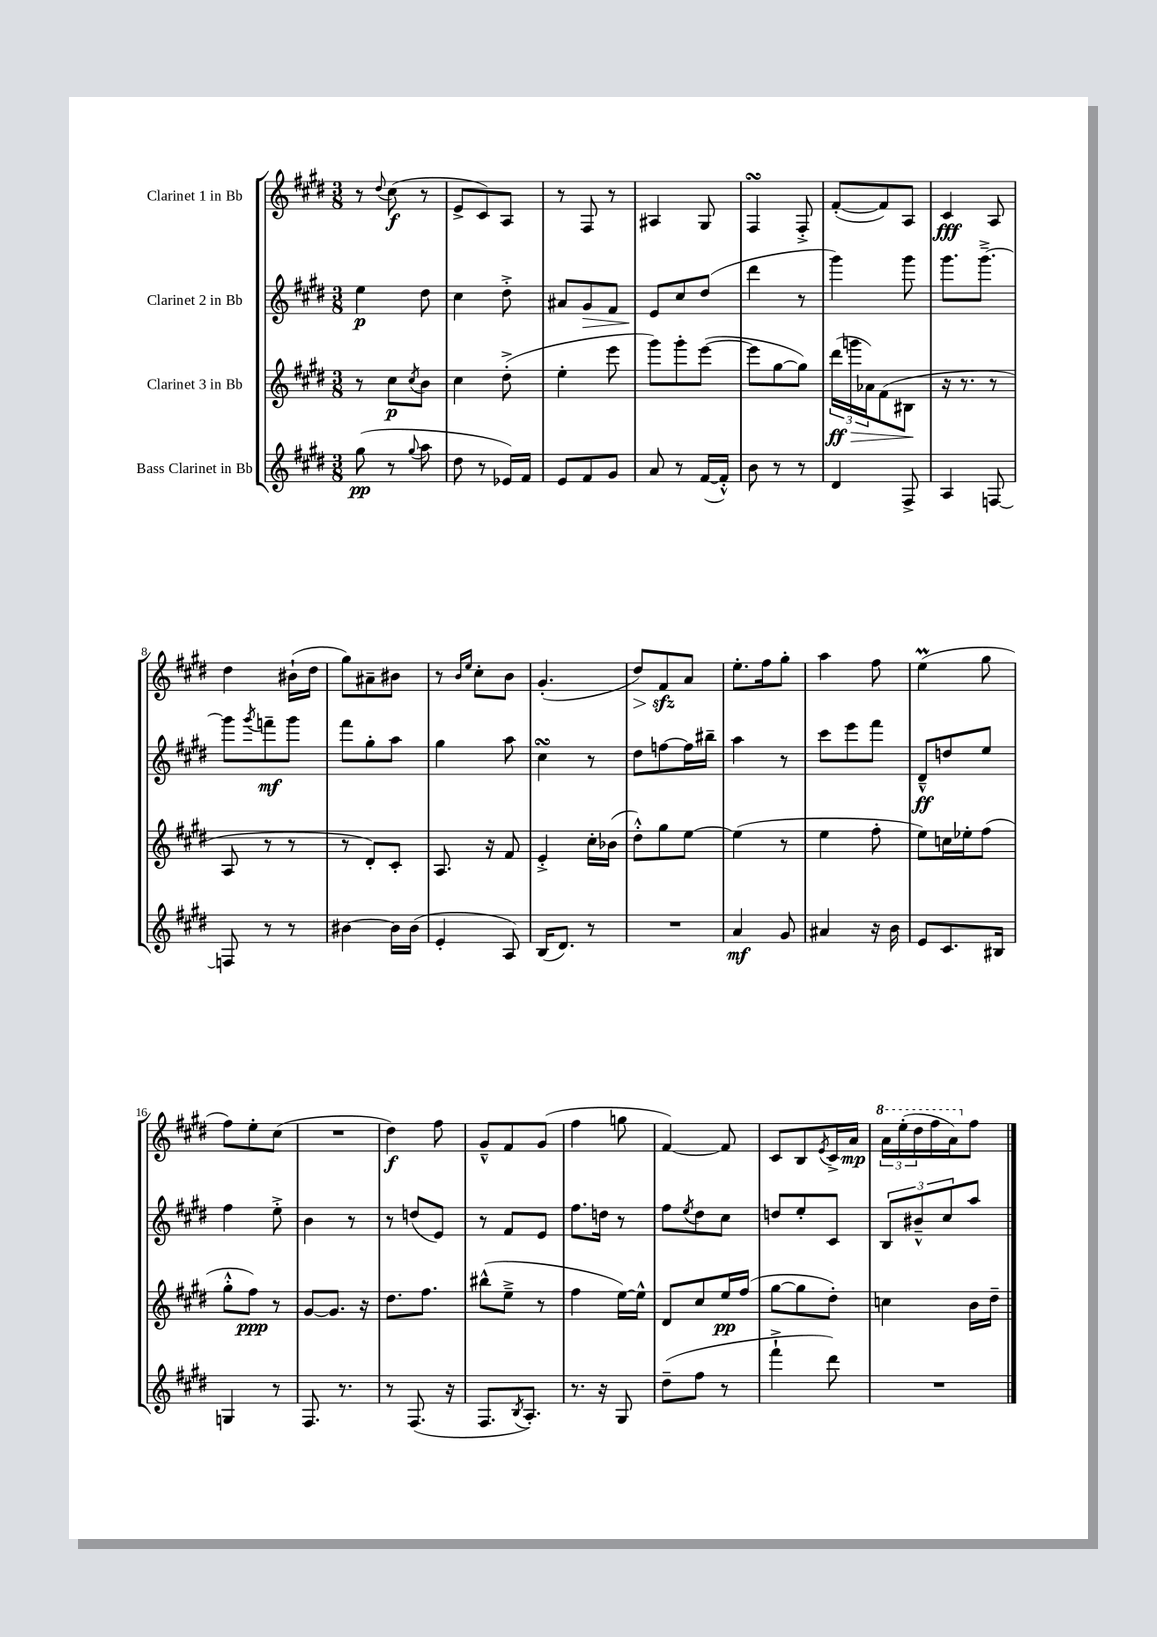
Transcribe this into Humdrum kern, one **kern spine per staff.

**kern	**dynam	**kern	**dynam	**kern	**dynam	**kern	**dynam
*part4	*part4	*part3	*part3	*part2	*part2	*part1	*part1
*staff4	*staff4	*staff3	*staff3	*staff2	*staff2	*staff1	*staff1
*I"Bass Clarinet in Bb	*	*I"Clarinet 3 in Bb	*	*I"Clarinet 2 in Bb	*	*I"Clarinet 1 in Bb	*
*clefG2	*	*clefG2	*	*clefG2	*	*clefG2	*
*k[f#c#g#d#]	*	*k[f#c#g#d#]	*	*k[f#c#g#d#]	*	*k[f#c#g#d#]	*
*M3/8	*	*M3/8	*	*M3/8	*	*M3/8	*
=1	=1	=1	=1	=1	=1	=1	=1
(8gg#\	pp	8r	.	4ee\	p	8r	.
.	.	.	.	.	.	8qqdd#/	.
8r	.	8cc#\L	p	.	.	(8cc#\	f
8qqgg#/	.	8qcc#/	.	.	.	.	.
8aa\	.	8b\J	.	8dd#\	.	8r	.
=2	=2	=2	=2	=2	=2	=2	=2
8dd#\	.	4cc#\	.	4cc#\	.	8e^/L	.
8r	.	.	.	.	.	8c#/)	.
16e-X/LL)	.	(8dd#'^\	.	8dd#'^\	.	8A/J	.
16f#/JJ	.	.	.	.	.	.	.
=3	=3	=3	=3	=3	=3	=3	=3
8e/L	.	4ee'\	.	8a#X/L	.	8r	.
!	!	!	!	!	!LO:HP:b	!	!
8f#/	.	.	.	8g#/	>	8F#/	.
8g#/J	.	8eee\	.	8f#/J	.	8r	.
=4	=4	=4	=4	=4	=4	=4	=4
8a/	.	8ggg#\L)	.	8e/L	.	4A#X/	.
8r	.	8ggg#'\	.	8cc#/	]	.	.
([16f#/LL	.	([8eee\J	.	(8dd#/J	.	8G#/	.
16f#'^^/JJ])	.	.	.	.	.	.	.
=5	=5	=5	=5	=5	=5	=5	=5
8b\	.	8eee\L]	.	4ddd#\	.	4F#sSSS/	.
8r	.	[8gg#\	.	.	.	.	.
8r	.	8gg#\J])	.	8r	.	8F#'^/	.
=6	=6	=6	=6	=6	=6	=6	=6
!	!	!	!LO:HP:b	!	!	!	!
4d#/	.	(24ddd#\LL	> ff	4ggg#\)	.	([8f#'/L	.
.	.	24gggn\	.	.	.	.	.
.	.	24a-X\J)	.	.	.	.	.
.	.	(8f#\	.	.	.	8f#/])	.
8F#^/	.	8B#X\J	.	8ggg#\	.	8A/J	.
.	.	.	]	.	.	.	.
=7	=7	=7	=7	=7	=7	=7	=7
4A/	.	16r	.	8.ggg#\L	.	4c#/	fff
.	.	8.r	.	.	.	.	.
.	.	.	.	[8.ggg#~^\J	.	.	.
[8Fn/	.	8r	.	.	.	8A/	.
!!LO:LB:g=z
=8	=8	=8	=8	=8	=8	=8	=8
8Fn/]	.	8A/	.	8ggg#\L]	.	4dd#\	.
.	.	.	.	8qggg#/	.	.	.
8r	.	8r	.	8fffn~\	mf	.	.
8r	.	8r	.	8ggg#\J	.	(16b#X`\LL	.
.	.	.	.	.	.	16dd#\JJ	.
=9	=9	=9	=9	=9	=9	=9	=9
[4b#X\	.	8r	.	8fff#\L	.	8gg#\L)	.
.	.	8d#'/L)	.	8gg#'\	.	8a#X~\	.
16b#\LL]	.	8c#'/J	.	8aa\J	.	8b#X\J	.
(16b#\JJ	.	.	.	.	.	.	.
=10	=10	=10	=10	=10	=10	=10	=10
4e'/	.	8.A/	.	4gg#\	.	8r	.
.	.	.	.	.	.	16qqb/LL	.
.	.	.	.	.	.	16qqee/JJ	.
.	.	.	.	.	.	8cc#'\L	.
.	.	16r	.	.	.	.	.
8A/)	.	8f#/	.	8aa\	.	8b\J	.
=11	=11	=11	=11	=11	=11	=11	=11
(16B/KL	.	4e'^/	.	4cc#sSSS\	.	(4.g#'/	.
8.d#/J)	.	.	.	.	.	.	.
8r	.	16cc#'\LL	.	8r	.	.	.
.	.	(16b-X\JJ	.	.	.	.	.
=12	=12	=12	=12	=12	=12	=12	=12
!	!	!	!	!	!	!	!LO:HP:b
4.r	.	8dd#'^^\L)	.	8dd#\L	.	8dd#/L)	>
.	.	8gg#\	.	[8ffn\	.	8f#zz/	.
.	.	[8ee\J	.	16ff\L]	.	8a/J	]
.	.	.	.	16bb#X~\JJ	.	.	.
=13	=13	=13	=13	=13	=13	=13	=13
4a/	mf	(4ee\]	.	4aa\	.	8.ee'\L	.
.	.	.	.	.	.	16ff#\k	.
8g#/	.	8r	.	8r	.	8gg#'\J	.
=14	=14	=14	=14	=14	=14	=14	=14
4a#X/	.	4ee\	.	8ccc#\L	.	4aa\	.
.	.	.	.	8eee\	.	.	.
16r	.	8ff#'\	.	8fff#\J	.	8ff#\	.
16b\	.	.	.	.	.	.	.
=15	=15	=15	=15	=15	=15	=15	=15
8e/L	.	8ee\L)	.	8d#~^^/L	ff	(4eeM\	.
8.c#/	.	16ccn\L	.	8ddn/	.	.	.
.	.	16ee-X'\J	.	.	.	.	.
.	.	(8ff#\J	.	8ee/J	.	8gg#\	.
16B#X/Jk	.	.	.	.	.	.	.
!!LO:LB:g=z
=16	=16	=16	=16	=16	=16	=16	=16
4Gn/	.	8gg#'^^\L	.	4ff#\	.	8ff#\L)	.
.	.	8ff#\J)	ppp	.	.	8ee'\	.
8r	.	8r	.	8ee'^\	.	(8cc#\J	.
=17	=17	=17	=17	=17	=17	=17	=17
8.F#/	.	[8g#/L	.	4b\	.	4.r	.
.	.	8.g#/J]	.	.	.	.	.
8.r	.	.	.	.	.	.	.
.	.	.	.	8r	.	.	.
.	.	16r	.	.	.	.	.
=18	=18	=18	=18	=18	=18	=18	=18
8r	.	8.dd#\L	.	8r	.	4dd#\)	f
(8.F#/	.	.	.	(8ddn/L	.	.	.
.	.	8.ff#\J	.	.	.	.	.
.	.	.	.	8e/J)	.	8ff#\	.
16r	.	.	.	.	.	.	.
=19	=19	=19	=19	=19	=19	=19	=19
8.F#/L	.	(8bb#X^^\L	.	8r	.	8g#~^^/L	.
.	.	8ee~^\J	.	8f#/L	.	8f#/	.
8qB/	.	.	.	.	.	.	.
8.A'/J)	.	.	.	.	.	.	.
.	.	8r	.	8e/J	.	(8g#/J	.
=20	=20	=20	=20	=20	=20	=20	=20
8.r	.	4ff#\	.	8.ff#\L	.	4ff#\	.
16r	.	.	.	16ddn\Jk	.	.	.
8G#/	.	[16ee\LL)	.	8r	.	8ggn\	.
.	.	16ee^^\JJ]	.	.	.	.	.
=21	=21	=21	=21	=21	=21	=21	=21
(8dd#~\L	.	8d#/L	.	8ff#\L	.	[4f#/)	.
.	.	.	.	8qee/	.	.	.
8ff#\J	.	8cc#/	.	8dd#\	.	.	.
8r	.	16ee/L	pp	8cc#\J	.	8f#/]	.
.	.	(16ff#/JJ	.	.	.	.	.
=22	=22	=22	=22	=22	=22	=22	=22
4fff#`^\	.	[8gg#\L	.	8ddn/L	.	8c#/L	.
.	.	8gg#\]	.	8ee'/	.	8B/	.
.	.	.	.	.	.	8qe/	.
8ddd#\)	.	8dd#'\J)	.	8c#/J	.	16c#^/L	.
.	.	.	.	.	.	16a/JJ	mp
=23	=23	=23	=23	=23	=23	=23	=23
*	*	*	*	*	*	*8va	*
4.r	.	4ccn\	.	12B/L	.	24aa\LL	.
.	.	.	.	.	.	(24eee'\	.
.	.	.	.	12b#X~^^/	.	24ddd#\	.
.	.	.	.	.	.	16fff#\	.
.	.	.	.	12cc#/	.	.	.
.	.	.	.	.	.	16aa\J)	.
*	*	*	*	*	*	*X8va	*
.	.	16b\LL	.	8aa/J	.	8ff#\J	.
.	.	16dd#~\JJ	.	.	.	.	.
==	==	==	==	==	==	==	==
*-	*-	*-	*-	*-	*-	*-	*-
